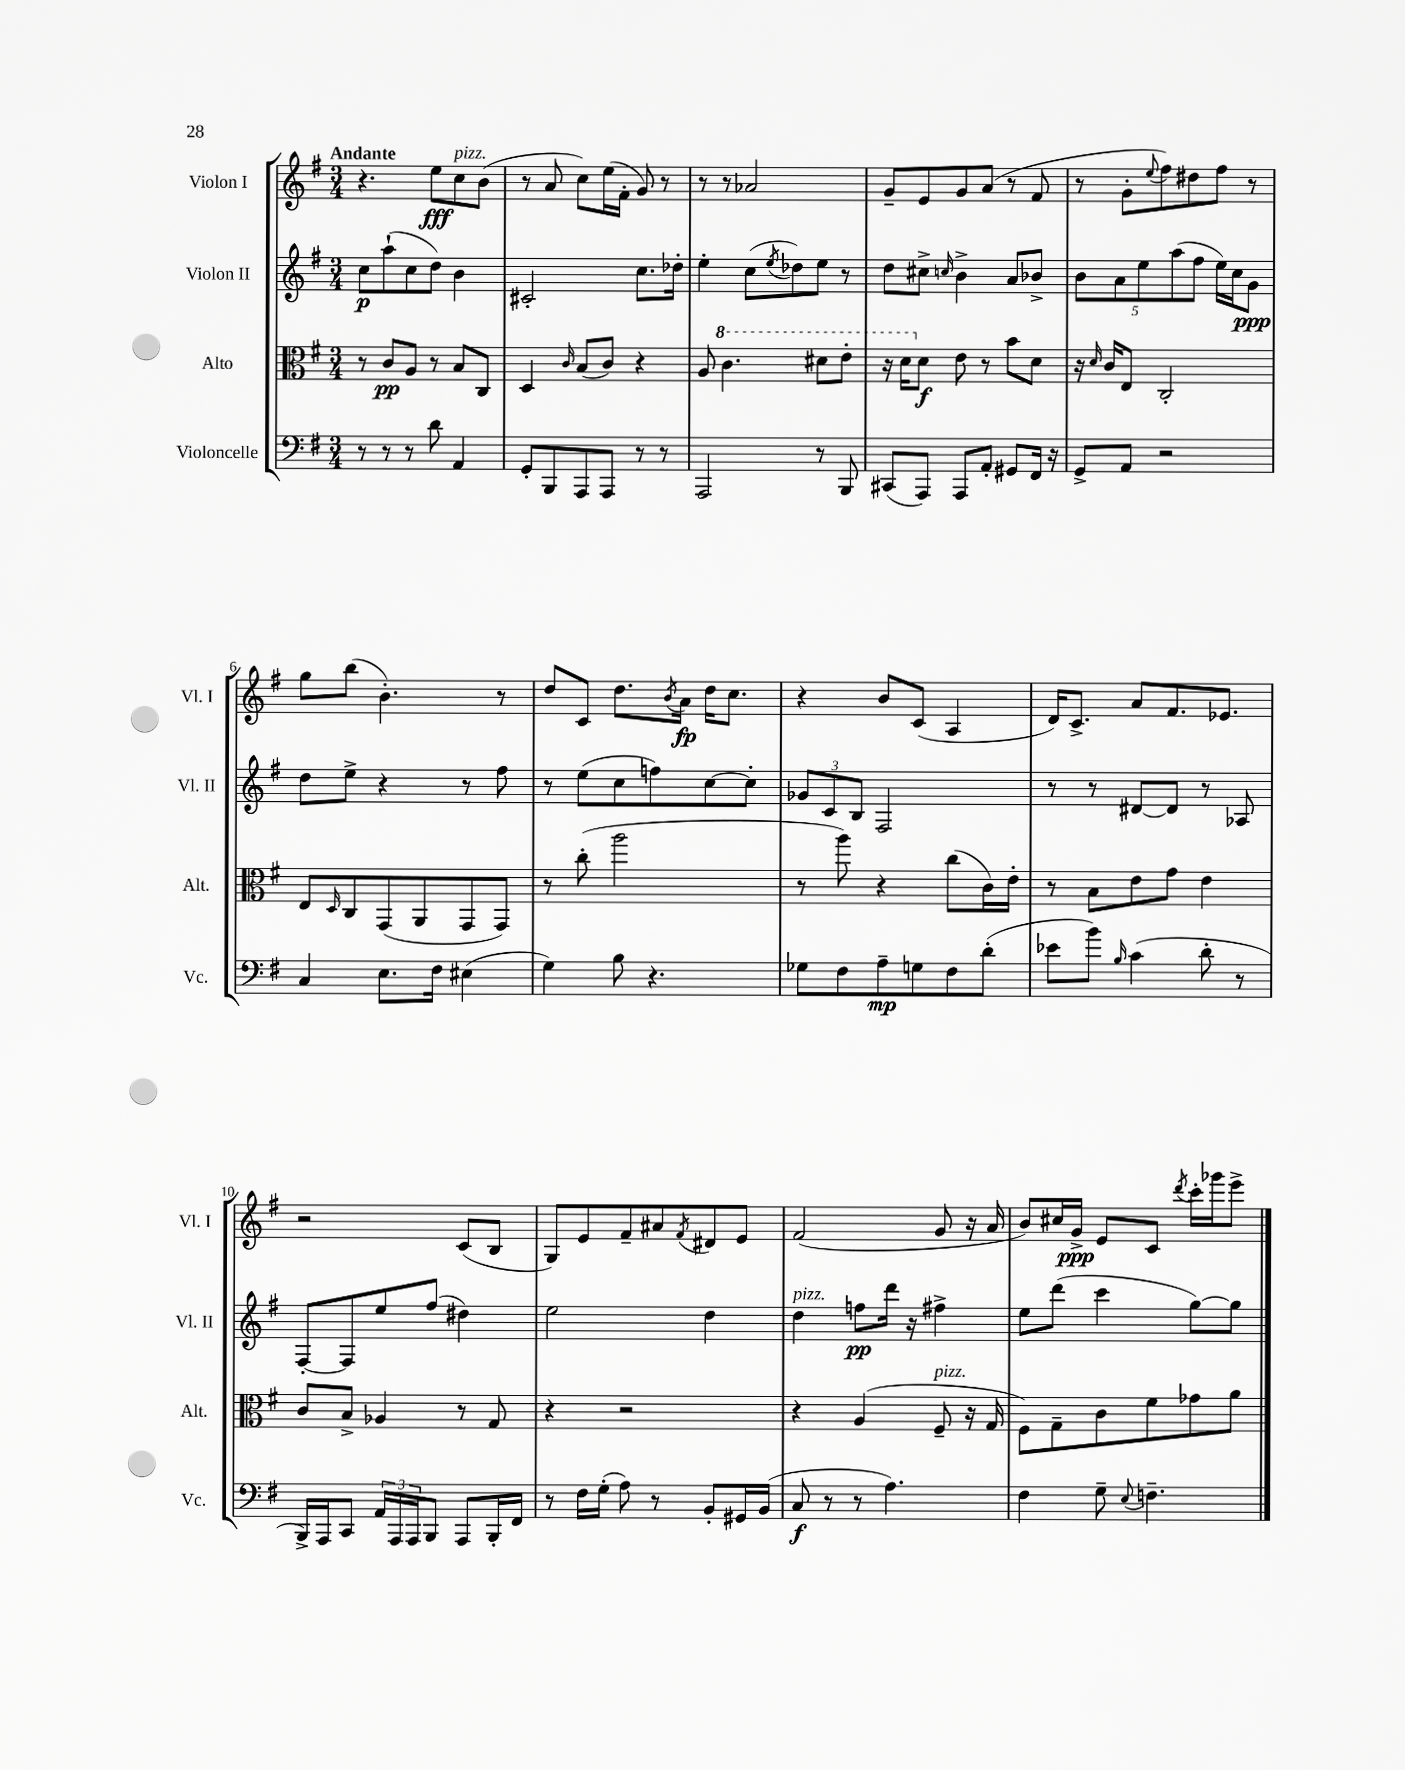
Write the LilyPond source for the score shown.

<<
\new StaffGroup <<
\new Staff = "s0" \with { instrumentName = "Violon I" shortInstrumentName = "Vl. I" } {
    \clef treble \key g \major \numericTimeSignature \time 3/4 \tempo "Andante"
    r4. e''8\fff c''8^\markup { \italic "pizz." } b'8( |
    r8 a'8 c''8) e''16( fis'16-. g'8) r8 |
    r8 r8 aes'2 |
    g'8-- e'8 g'8 a'8( r8 fis'8 |
    r8 g'8-. \appoggiatura { e''8 } fis''8) dis''8 fis''8 r8 |
    g''8 b''8( b'4.-.) r8 |
    d''8 c'8 d''8. \acciaccatura { b'8 } a'16\fp d''16 c''8. |
    r4 b'8 c'8( a4 |
    d'16) c'8.-> a'8 fis'8. ees'8. |
    r2 c'8( b8 |
    g8) e'8 fis'8-- ais'8 \acciaccatura { fis'8 } dis'8 e'8 |
    fis'2( g'8 r16 a'16 |
    b'8) cis''16 g'16->\ppp e'8 c'8 \acciaccatura { d'''8 } c'''16-. ges'''16 e'''8-> \bar "|." |
}
\new Staff = "s1" \with { instrumentName = "Violon II" shortInstrumentName = "Vl. II" } {
    \clef treble \key g \major \numericTimeSignature \time 3/4
    c''8\p a''8-!( c''8 d''8) b'4 |
    cis'2-. c''8. des''16-. |
    e''4-. c''8( \acciaccatura { e''8 } des''8) e''8 r8 |
    d''8 cis''8-> \grace { c''16 } b'4-> a'8 bes'8-> |
    \tuplet 5/4 { b'8 a'8 e''8 a''8( fis''8 } e''16) c''16 g'8\ppp |
    d''8 e''8-> r4 r8 fis''8 |
    r8 e''8( c''8 f''8) c''8~ c''8-. |
    \tuplet 3/2 { ges'8 c'8 b8 } fis2 |
    r8 r8 dis'8~ dis'8 r8 aes8 |
    fis8~-. fis8 e''8 fis''8( dis''4) |
    e''2 d''4 |
    d''4^\markup { \italic "pizz." } f''8\pp d'''16 r16 fis''4-> |
    e''8 d'''8( c'''4 g''8~) g''8 \bar "|." |
}
\new Staff = "s2" \with { instrumentName = "Alto" shortInstrumentName = "Alt." } {
    \clef alto \key g \major \numericTimeSignature \time 3/4
    r8 c'8\pp a8 r8 b8 c8 |
    d4 \grace { c'16 } b8( c'8) r4 |
    a8 \ottava #1 c''4. dis''8 e''8-. |
    r16 d''16 \ottava #0 d'8\f e'8 r8 b'8 d'8 |
    r16 \grace { d'16 } c'16 e8 c2-. |
    e8 \grace { d16 } c8 g,8( a,8 g,8 g,8) |
    r8 c''8-.( a''2 |
    r8 a''8) r4 c''8( c'16) e'16-. |
    r8 b8 e'8 g'8 e'4 |
    c'8 b8-> aes4 r8 g8 |
    r4 r2 |
    r4 a4( fis8--^\markup { \italic "pizz." } r16 g16 |
    fis8) g8-- c'8 fis'8 ges'8 a'8 \bar "|." |
}
\new Staff = "s3" \with { instrumentName = "Violoncelle" shortInstrumentName = "Vc." } {
    \clef bass \key g \major \numericTimeSignature \time 3/4
    r8 r8 r8 d'8 a,4 |
    g,8-. b,,8 a,,8 a,,8 r8 r8 |
    a,,2 r8 b,,8 |
    cis,8( a,,8) a,,8 a,8-. gis,8 fis,16 r16 |
    g,8-> a,8 r2 |
    c4 e8. fis16 eis4( |
    g4) b8 r4. |
    ges8 fis8 a8--\mp g8 fis8 d'8-.( |
    ees'8 b'8) \grace { b16 } c'4( d'8-. r8 |
    b,,16->) a,,16 c,8 \tuplet 3/2 { a,16 a,,16 a,,16 } b,,8 a,,8 b,,16-. fis,16 |
    r8 fis16 g16-.( a8) r8 b,8-. gis,16 b,16( |
    c8\f r8 r8 a4.) |
    fis4 g8-- \appoggiatura { e8 } f4.-- \bar "|." |
}
>>
>>
